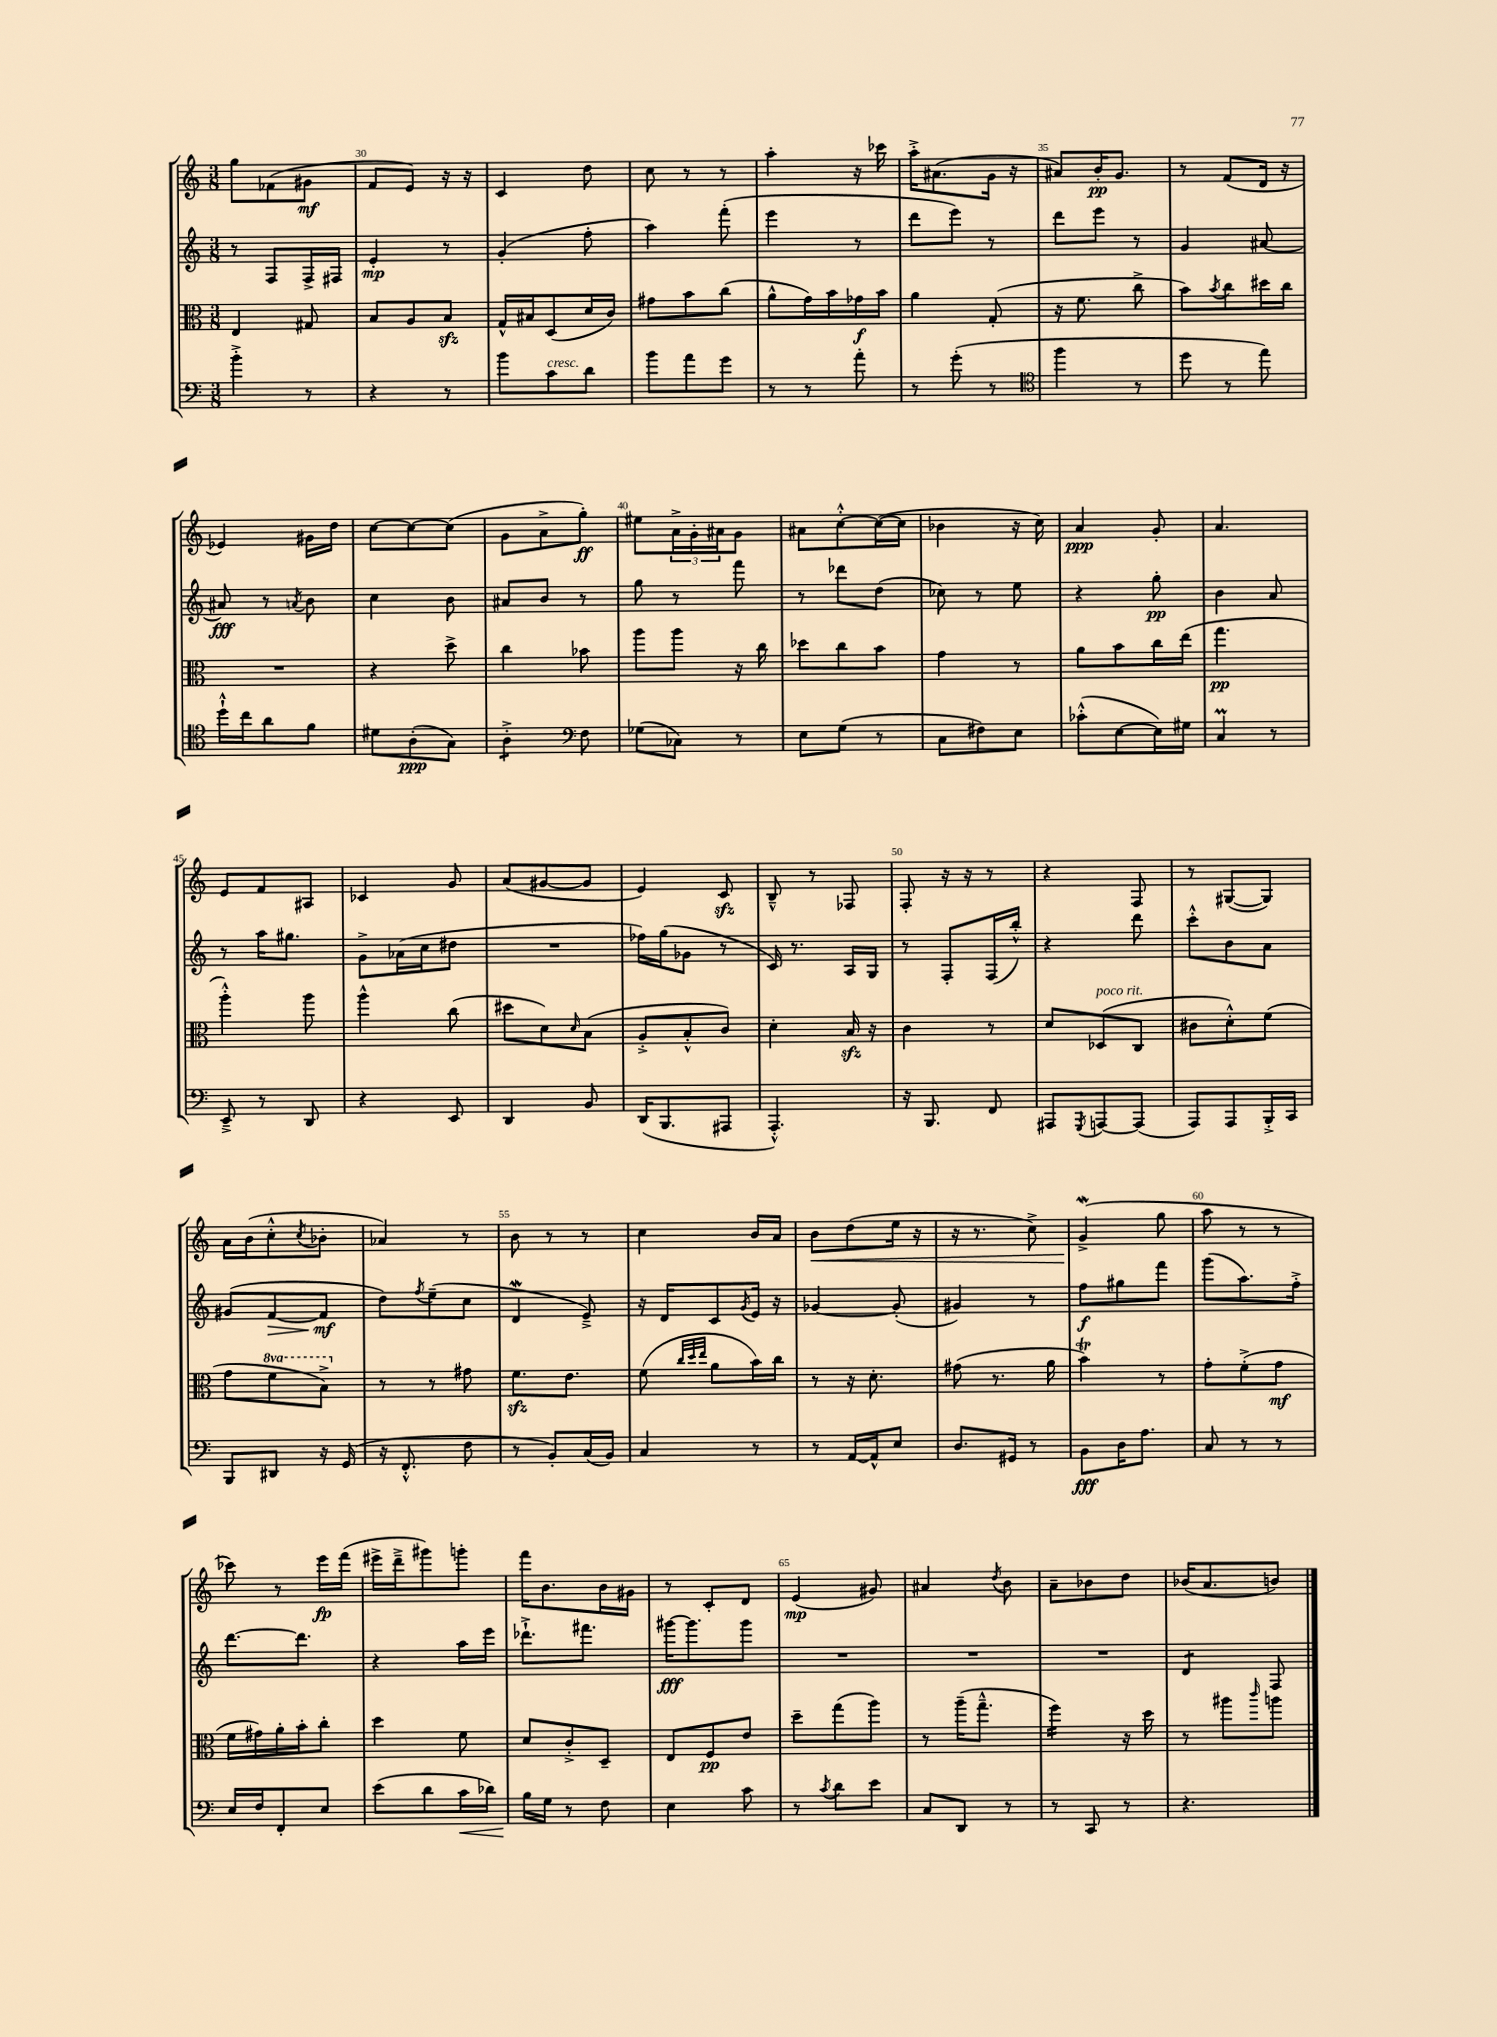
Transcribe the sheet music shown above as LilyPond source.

<<
\new StaffGroup <<
\new Staff = "s0" {
    \clef treble \key c \major \numericTimeSignature \time 3/8
    g''8 fes'8( gis'8\mf |
    f'8 e'8) r16 r16 |
    c'4 d''8 |
    c''8 r8 r8 |
    a''4-. r16 ces'''16 |
    a''16-.-> ais'8.( g'16 r16 |
    ais'8) b'16-.\pp g'8. |
    r8 f'8( d'16 r16 |
    ees'4) gis'16 d''16 |
    c''8~ c''8~ c''8( |
    g'8 a'8-> g''8-.\ff) |
    eis''8 \tuplet 3/2 { a'16-> g'16-. ais'16 } g'8 |
    ais'8 c''8~-.-^ c''16~( c''16 |
    bes'4 r16 c''16) |
    a'4\ppp g'8-. |
    a'4. |
    e'8 f'8 ais8 |
    ces'4 g'8 |
    a'8( gis'8~ gis'8 |
    e'4) c'8\sfz |
    b8---^ r8 fes8 |
    f8-. r16 r16 r8 |
    r4 f8 |
    r8 gis8~( gis8) |
    a'16 b'16( c''8-.-^ \acciaccatura { c''8 } bes'8-. |
    aes'4) r8 |
    b'8 r8 r8 |
    c''4 b'16 a'16 |
    b'8\< d''8( e''16 r16 |
    r16 r8. c''8->) |
    g'4->\mordent\!( g''8 |
    a''8 r8 r8 |
    ces'''8) r8 e'''16\fp f'''16( |
    eis'''16-> d'''16---> gis'''8) g'''8-. |
    f'''16 b'8. b'16 gis'16 |
    r8 c'8-. d'8 |
    e'4\mp( gis'8) |
    ais'4 \acciaccatura { d''8 } b'8 |
    a'8-- bes'8 d''8 |
    bes'16( a'8. b'8) \bar "|." |
}
\new Staff = "s1" {
    \clef treble \key c \major \numericTimeSignature \time 3/8
    r8 f8 f16-> fis16 |
    e'4-.\mp r8 |
    g'4-.( f''8-. |
    a''4) f'''8-.( |
    e'''4 r8 |
    d'''8 e'''8) r8 |
    d'''8 e'''8 r8 |
    g'4 ais'8~ |
    ais'8\fff r8 \acciaccatura { a'8 } b'8 |
    c''4 b'8 |
    ais'8 b'8 r8 |
    g''8 r8 f'''8 |
    r8 des'''8 d''8( |
    ces''8) r8 e''8 |
    r4 g''8-.\pp |
    b'4 a'8 |
    r8 a''16 gis''8. |
    g'8-> aes'16( c''16 dis''8 |
    R4. |
    fes''16) g''16( ges'8 r8 |
    c'16) r8. a16 g16 |
    r8 f8-. f16( b''16-.-^) |
    r4 d'''8 |
    c'''8-.-^ b'8 a'8 |
    gis'8( f'8~\> f'8\mf\! |
    d''8) \acciaccatura { f''8 } e''8--( c''8 |
    d'4\mordent e'8--->) |
    r16 d'16 c'8 \acciaccatura { g'8 } e'16 r16 |
    ges'4~ ges'8-.( |
    gis'4) r8 |
    f''8\f gis''8 f'''8 |
    g'''8( a''8.) f''16-.-> |
    d'''8.~ d'''8. |
    r4 a''16 e'''16 |
    des'''8.-!-> fis'''8. |
    gis'''16~\fff gis'''8. gis'''8 |
    R4. |
    R4. |
    R4. |
    d'4:8 f8 \bar "|." |
}
\new Staff = "s2" {
    \clef alto \key c \major \numericTimeSignature \time 3/8 \set Staff.ottavationMarkups = #ottavation-simple-ordinals
    e4 gis8 |
    b8 a8 b8\sfz |
    g16-^ bis16 d8( d'16 c'16) |
    gis'8 b'8 c''8( |
    a'8-^ g'16) b'16 ges'16\f b'16 |
    a'4 g8-.( |
    r16 f'8. c''8-> |
    b'8) \acciaccatura { b'8 } c''8 dis''16 c''16 |
    R4. |
    r4 d''8-> |
    c''4 bes'8 |
    a''8 a''8 r16 c''16 |
    des''8 c''8 b'8 |
    g'4 r8 |
    a'8 b'8 c''16 e''16( |
    g''4.\pp |
    a''4-.-^) a''8 |
    a''4-^ c''8( |
    dis''8 d'8) \grace { d'16 } b8( |
    a8-.-> b8-.-^ c'8) |
    d'4-. b16\sfz r16 |
    c'4 r8 |
    d'8 des8^\markup { \italic "poco rit." }( c8 |
    cis'8 d'8-.-^) f'8( |
    g'8 \ottava #1 f''8 b'8->) \ottava #0 |
    r8 r8 gis'8 |
    f'8.\sfz e'8. |
    f'8( \grace { c''32 d''32 e''32 } a'8 b'16) c''16 |
    r8 r16 d'8.-. |
    gis'8( r8. a'16 |
    b'4\trill) r8 |
    g'8-. f'8-.->( g'8\mf |
    f'16 gis'16) a'16-. b'16-. c''8-. |
    d''4 f'8 |
    d'8 c'8-.-> d8-- |
    e8 f8\pp e'8 |
    d''8-- g''8( a''8) |
    r8 a''16--( g''8.---^ |
    f''4:16) r16 d''16 |
    r8 ais''8 \grace { c'''16 } a''8 \bar "|." |
}
\new Staff = "s3" {
    \clef bass \key c \major \numericTimeSignature \time 3/8
    b'4-.-> r8 |
    r4 r8 |
    b'8 c'8^\markup { \italic "cresc." } d'8 |
    b'8 a'8 g'8 |
    r8 r8 a'8-. |
    r8 g'8-.( r8 |
    \clef tenor f''4 r8 |
    d''8 r8 e''8) |
    d''16-!-^ c''16 a'8 f'8 |
    dis'8 a8-.\ppp( g8) |
    a4:8-.-> \clef bass f8 |
    ges8( ces8) r8 |
    e8 g8( r8 |
    c8 fis8) e8 |
    ces'8-.-^( e8~ e16) gis16 |
    c4\prall r8 |
    e,8---> r8 d,8 |
    r4 e,8 |
    d,4 b,8 |
    d,16( b,,8. ais,,8 |
    a,,4.-.-^) |
    r16 b,,8. f,8 |
    ais,,8 \acciaccatura { g,,8 } a,,8~ a,,8( |
    a,,8) a,,8 b,,16-.-> c,16 |
    b,,8 dis,8 r16 g,16( |
    r16 f,8.-.-^ f8 |
    r8 b,8-.) c16( b,16) |
    c4 r8 |
    r8 a,16~ a,16-^ e8 |
    d8. gis,16 r8 |
    b,8\fff d16 a8. |
    c8 r8 r8 |
    e16 f16 f,8-. e8 |
    e'8( d'8 c'16\< des'16) |
    b16\! g16 r8 f8 |
    e4 c'8 |
    r8 \acciaccatura { c'8 } d'8 e'8 |
    c8 d,8 r8 |
    r8 c,8 r8 |
    r4. \bar "|." |
}
>>
>>
\layout { \context { \Score currentBarNumber = #29 \override BarNumber.break-visibility = ##(#f #t #t) barNumberVisibility = #(every-nth-bar-number-visible 5) } }
